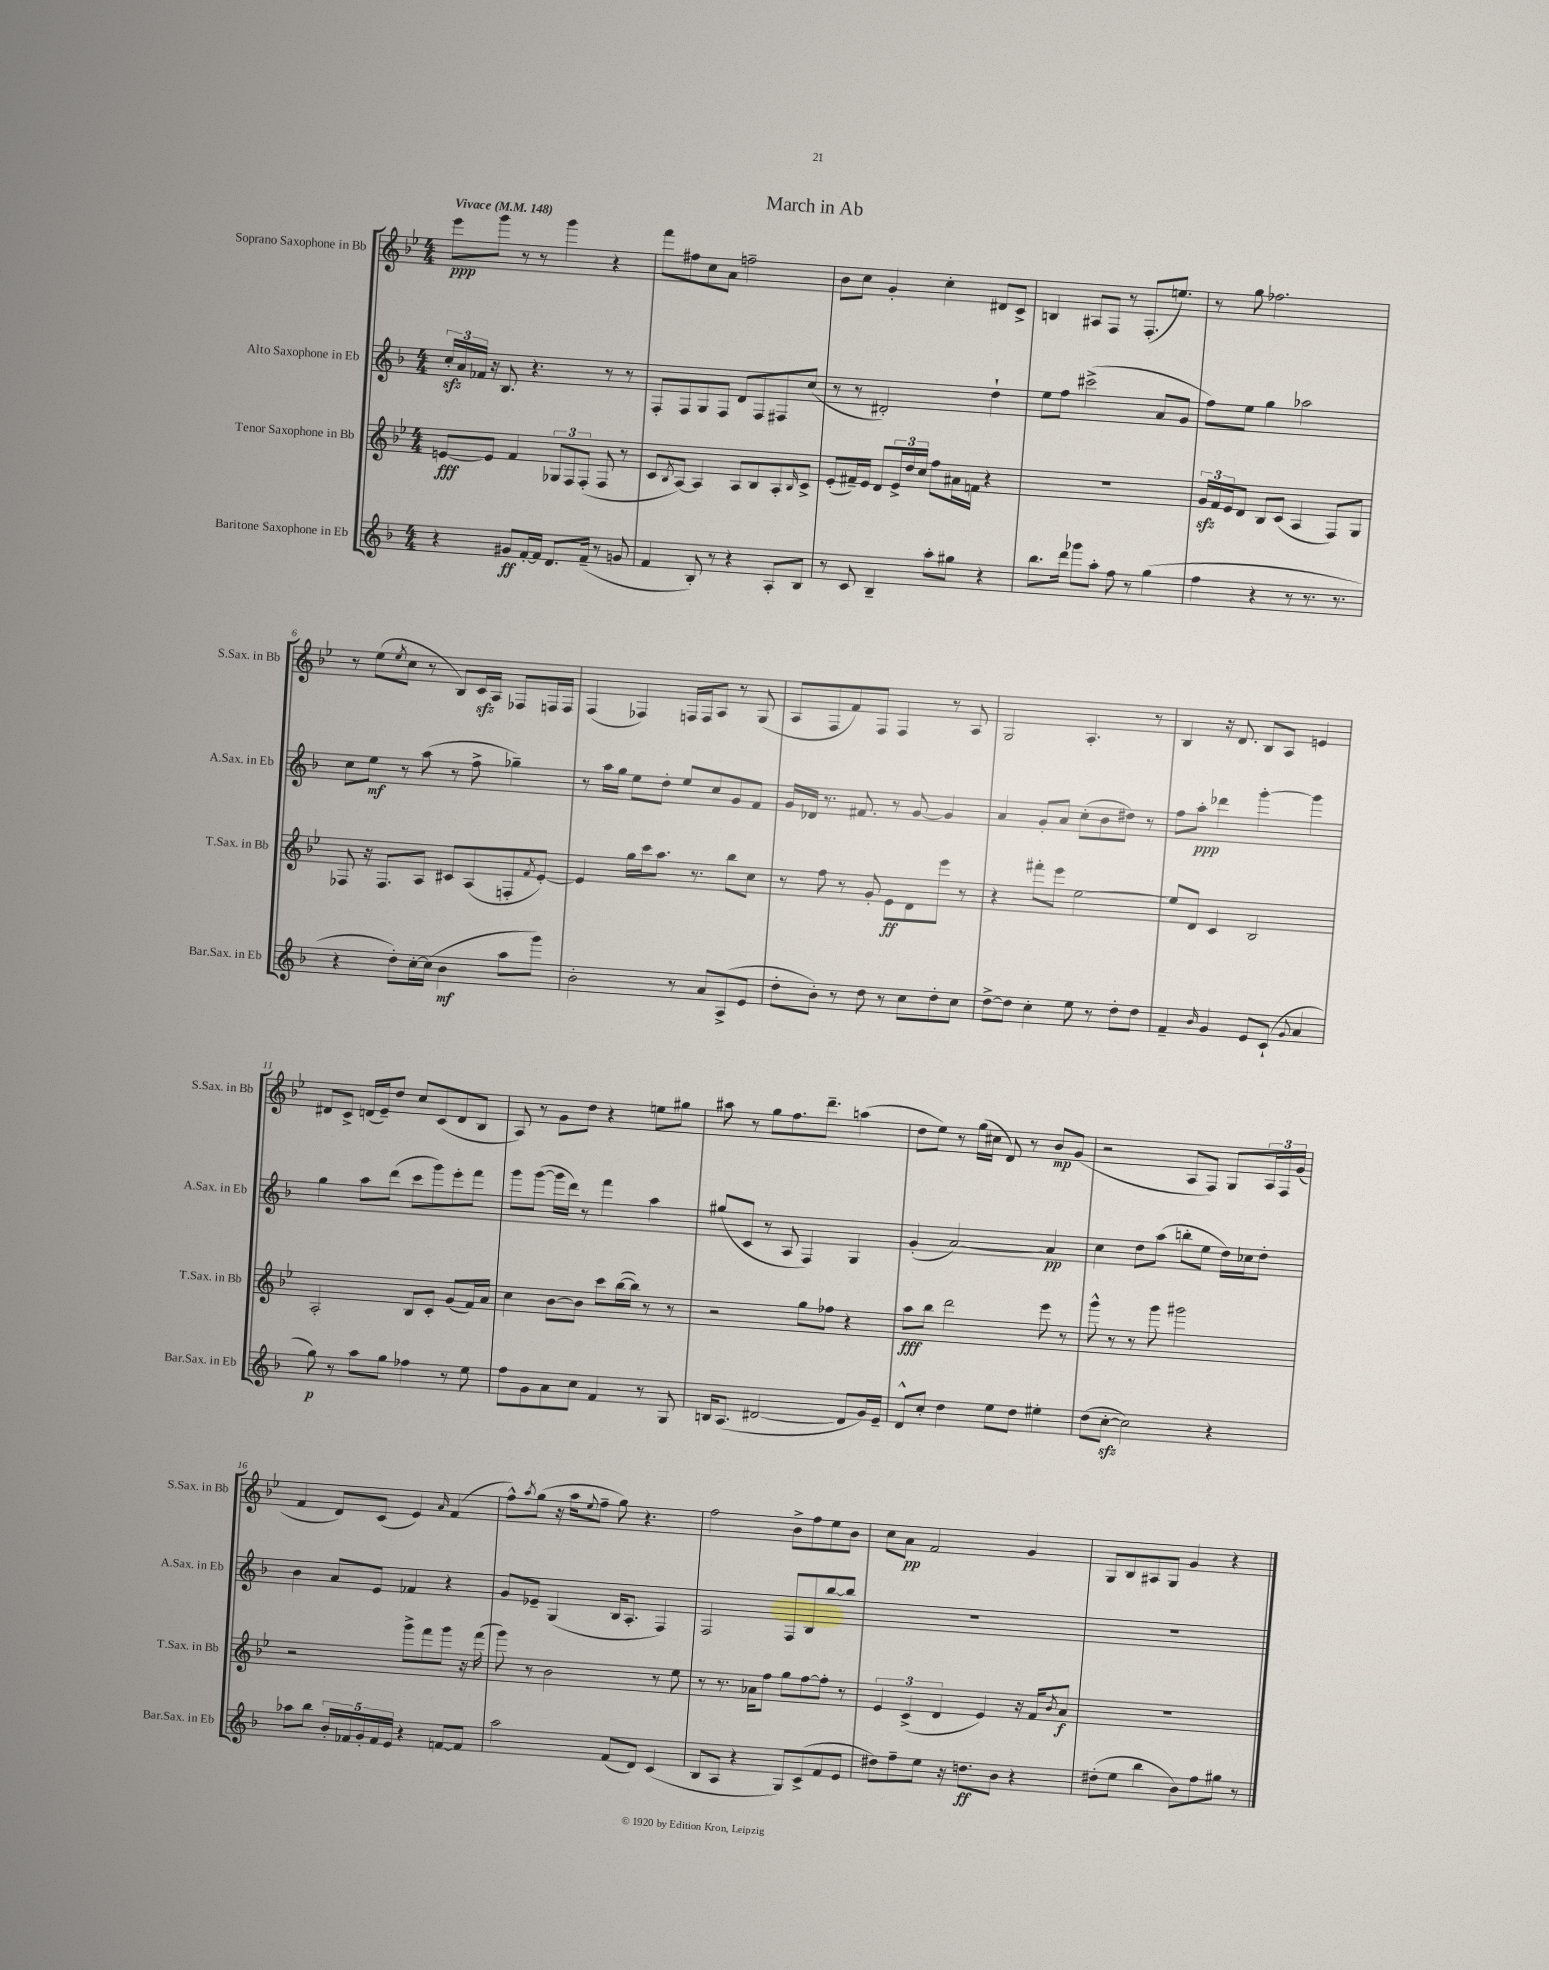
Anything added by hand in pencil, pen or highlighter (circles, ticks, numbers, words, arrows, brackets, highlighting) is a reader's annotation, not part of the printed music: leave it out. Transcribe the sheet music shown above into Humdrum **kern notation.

**kern	**kern	**kern	**kern
*staff4	*staff3	*staff2	*staff1
*clefG2	*clefG2	*clefG2	*clefG2
*k[b-]	*k[b-e-]	*k[b-]	*k[b-e-]
*M4/4	*M4/4	*M4/4	*M4/4
*MM148	*MM148	*MM148	*MM148
4r	[8e	24cc'	8eee-
.	.	24a	.
.	.	24f-	.
.	8e]	16r	8ggg
.	.	8.B-	.
8g#	4f	.	8r
[16f'	.	4.r	8r
16f]	.	.	.
8.d	12G-	.	4ggg
.	12F	.	.
.	(12F'	.	.
(16f~	.	.	.
8r	8F	8r	4r
8g	8r	8r	.
=	=	=	=
4f	8c	8F'	8fff
.	8qB-	.	.
.	[8A)	8F	8ff#
8B-')	4A]	8G	8cc
8r	.	8F	8a
4r	8A	8d	2ff~
.	8B-	8F	.
8A'	8A'	8F#	.
.	16qqB-	.	.
8B-	8c^	(8cc	.
=	=	=	=
8r	(8e-'	8r	8b-
8c	16f#~)	8r	8cc
.	16e-	.	.
4B-~	8d	2d#')	4g'
.	24e-^	.	.
.	24dd	.	.
.	24cc	.	.
8aa'	8ff	.	4cc'
8gg#	16a#	.	.
.	16f	.	.
4r	4r	4dd`	8d#
.	.	.	8c^
=	=	=	=
8.bb-	1r	8ee	4B
.	.	8ff	.
16ddd	.	.	.
8ggg-	.	(2ccc#^	8A#
8aa'	.	.	8F
8ff	.	.	8r
8r	.	.	(8.F'
(4gg	.	8a	.
.	.	.	8.ee)
.	.	8g	.
=	=	=	=
4ff	24g	8ff)	8r
.	24f	.	.
.	24e-	.	.
.	8d	8ee	8gg
4r	8B-	4gg	2.ff-
.	(8c	.	.
8r	4A	2aa-	.
8.r	.	.	.
.	8F)	.	.
8.r	.	.	.
.	8G	.	.
=	=	=	=
4r	8F-	8cc	8r
.	16r	8ee	(8ee-
.	8.F-	.	.
.	.	.	8qee-
8dd')	.	8r	8cc
[16cc'	8A	(8aa	8r
(16cc]	.	.	.
4b-	8c#	8r	8B-)
.	(8A	8ff^	16c
.	.	.	16A
8aa	8F'	4gg-~)	8F-
.	8qf	.	.
8ggg)	[8e-')	.	16F
.	.	.	16F
=	=	=	=
2b-'	4e-]	8r	(4F
.	.	16aa	.
.	.	16gg	.
.	16gg	8ee	4F-)
.	16ccc	.	.
.	8.aa	8dd'	.
8r	.	8ee	16F
.	8.r	.	16F
8a	.	8cc	8A
(8A^	8bb-	8g	8r
8e	8cc	8f	(8G
=	=	=	=
8dd'	8r	16g	8A
.	.	16d-	.
8b-')	8ff	8.r	8F
8r	8r	.	8f)
.	.	8.f#	.
8dd	8g'	.	8F
8r	8e-	8r	4F
8cc	8d	[8g	.
8dd'	8eee-	4g]	8r
8cc	8r	.	8A
=	=	=	=
[8dd^	4r	4a	2G
8dd]	.	.	.
4cc'	8fff#'	8g'	.
.	8eee-	8a	.
8ee	[2ee-	(8cc'	4.A'
8r	.	8b-	.
8dd'	.	8dd#)	.
8dd	.	8r	8r
=	=	=	=
4f~	8ee-]	8ff	4B-
.	8d	8aa'	.
16qqb-	.	.	.
4g	4c	4ddd-	16r
.	.	.	8.d
8e	2B-	[4ggg'	8B-
(8c`	.	.	8A
8qqg	.	.	.
4a	.	4ggg]	4e
=	=	=	=
8gg)	2A'	4gg	8d#
8r	.	.	8c^
8aa	.	8aa	(16d
.	.	.	16e-~)
8gg	.	(8ddd	8dd
4ff-	8B-	8ccc	8cc
.	8c'	8ggg)	(8c
8r	(8g	8eee'	8d
8ee	16f)	8fff	8B-
.	16a	.	.
=	=	=	=
8ff	4cc	8ggg	8A)
8g	.	([8ggg	8r
8a	[8b-	16ggg]	8g
.	.	16ddd)	.
8cc	8b-]	8r	8dd
4f	8ccc	4fff	4r
.	([16bb-	.	.
.	16bb-])	.	.
8r	8r	4aa	8ee
8G	8r	.	8gg#
=	=	=	=
16B	2r	(8gg#	8aa#
(8.A	.	.	.
.	.	8c	8r
[2d#	.	8r	8gg
.	.	8A	8.ff
.	8gg	4F)	.
.	.	.	8.ddd~
.	8ff-	.	.
8d#]	4r	4G	(4aa
16g)	.	.	.
16e~	.	.	.
=	=	=	=
8d^^	8aa	(4g'	8dd
8cc'	8bb-	.	8ee-)
4dd	2ddd	[2a)	8r
.	.	.	(16gg
.	.	.	16cc#
8ee	.	.	8d)
8dd	.	.	8r
4ee#'	8eee-	4a]	8b-
.	8r	.	(8g
=	=	=	=
(8dd	8ggg^^	4cc	2r
[8cc'	8r	.	.
2cc])	8r	8dd	.
.	8ggg	(8aa	.
.	2ggg#	8bb'	8A
.	.	8ee	8F)
4r	.	16dd)	8G
.	.	16cc-	.
.	.	8dd'	24A
.	.	.	24F
.	.	.	(24g
=	=	=	=
8aa-	2r	4b-	4f
8bb-	.	.	.
20b-'	.	8a	8d)
20f-	.	.	.
20g'	.	.	.
.	.	8e	(8c
20f-	.	.	.
20e	.	.	.
4r	8ggg^	4f-	4e-)
.	8fff	.	.
.	.	.	16qqa
[8f	8ggg	4r	(4f
8f]	16r	.	.
.	(16fff	.	.
=	=	=	=
2aa	8ggg)	8g	8ff^^)
.	.	.	8qaa
.	8r	8e-~	(8gg
.	2b-	(4G	16r
.	.	.	16aa
.	.	.	8qqee-
.	.	.	8ff~
(8f	.	16B-	8gg)
.	.	8.A'	.
8d)	.	.	4.r
(4c	8r	4F)	.
.	8ee-	.	.
=	=	=	=
8B-	8r	2F	2ff
8A	8.r	.	.
4r	.	.	.
.	16a-	.	.
.	8ff	.	.
8G)	8gg	8F	8b-^
(8c^	[8ff	8B-	8ff
8f	8ff']	[8bb-	8ee-
8e	8r	8bb-]	8b-
=	=	=	=
8dd#)	6e-	1r	8cc
8ff~	.	.	8a
.	(6c^	.	.
8ee	.	.	2f
.	6d	.	.
16r	.	.	.
8.dd	.	.	.
.	4e-)	.	.
8b-	.	.	.
4r	16r	.	4g
.	16f	.	.
.	8qb-	.	.
.	8a	.	.
=	=	=	=
(8dd#'	1r	1r	8G
8ee	.	.	8B-
4bb-	.	.	8A#
.	.	.	8G
8b-)	.	.	4g
8ff	.	.	.
8gg#	.	.	4r
8r	.	.	.
==	==	==	==
*-	*-	*-	*-
